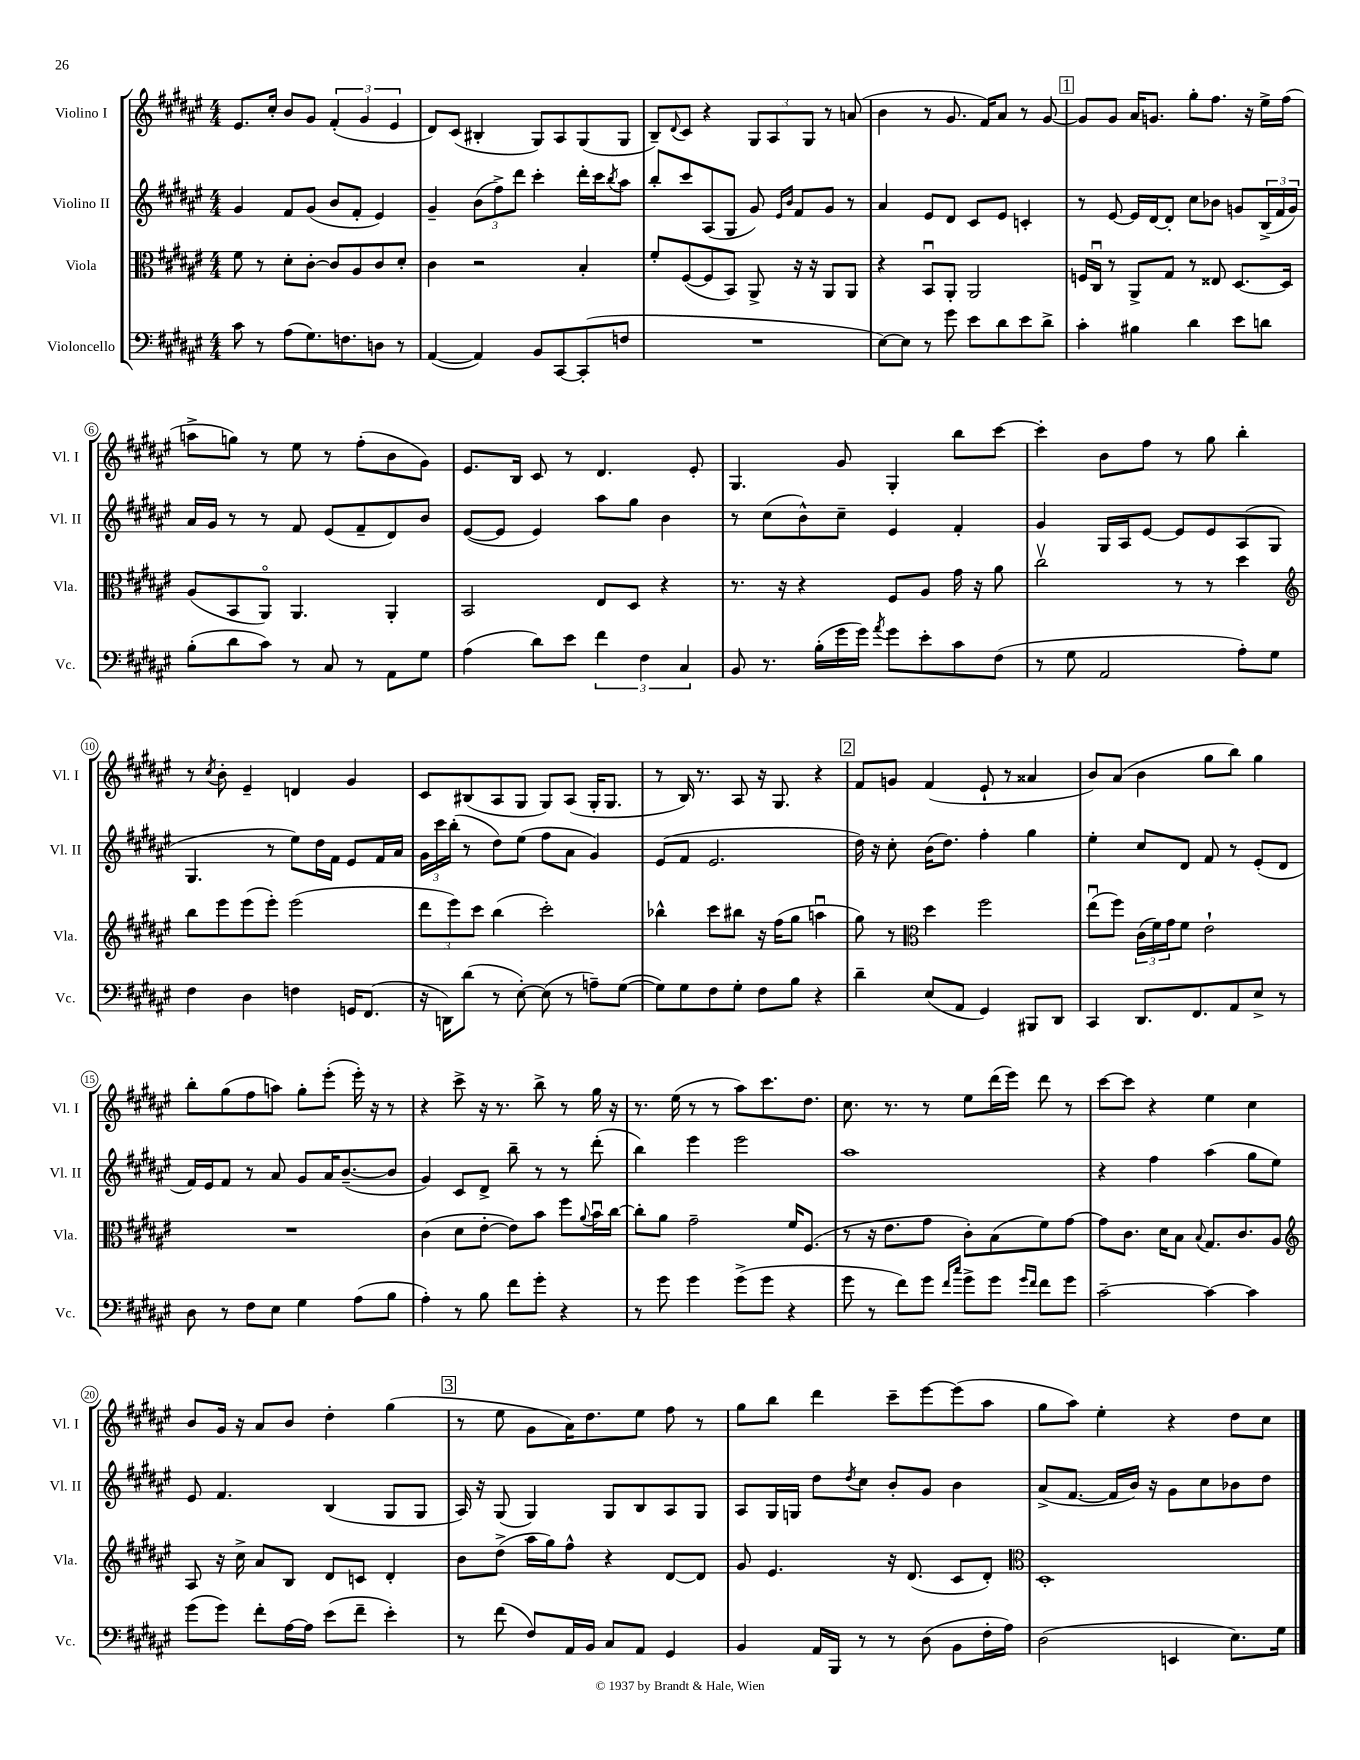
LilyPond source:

<<
\new StaffGroup <<
\new Staff = "s0" \with { instrumentName = "Violino I" shortInstrumentName = "Vl. I" } {
    \clef treble \key fis \major \numericTimeSignature \time 4/4
    eis'8. cis''16-. b'8 gis'8 \tuplet 3/2 { fis'4-.( gis'4 eis'4 } |
    dis'8) cis'8( bis4-. gis8) ais8 gis8( gis8 |
    b8--) \appoggiatura { dis'8 } cis'8 r4 \tuplet 3/2 { gis8 ais8 gis8 } r8 a'8( |
    b'4 r8 gis'8. fis'16) ais'8 r8 gis'8~ |
    \mark \markup { \box "1" } gis'8 gis'8 ais'16 g'8. gis''8-. fis''8. r16 eis''16-> fis''16( |
    a''8-> g''8) r8 eis''8 r8 fis''8-.( b'8 gis'8) |
    eis'8. b16 cis'8 r8 dis'4. eis'8-. |
    gis4. gis'8 gis4-. b''8 cis'''8~ |
    cis'''4-. b'8 fis''8 r8 gis''8 b''4-. |
    r8 \acciaccatura { cis''8 } b'8-. eis'4-- d'4 gis'4 |
    cis'8 bis8( ais8 gis8 gis8) ais8( gis16-. gis8. |
    r8 b16) r8. ais8 r16 gis8. r4 |
    \mark \markup { \box "2" } fis'8 g'8 fis'4( eis'8-! r8 aisis'4 |
    b'8) ais'8( b'4 gis''8 b''8) gis''4 |
    b''8-. gis''8( fis''8 a''8) gis''8-. eis'''8-.( eis'''16-.) r16 r8 |
    r4 cis'''8-> r16 r8. b''8-> r8 gis''16 r16 |
    r8. eis''16( r8 r8 ais''8) cis'''8. dis''8. |
    cis''8. r8. r8 eis''8 dis'''16( eis'''16) dis'''8 r8 |
    cis'''8~ cis'''8 r4 eis''4 cis''4 |
    b'8 gis'16 r16 ais'8 b'8 dis''4-. gis''4( |
    \mark \markup { \box "3" } r8 eis''8 gis'8 ais'16) dis''8. eis''8 fis''8 r8 |
    gis''8 b''8 dis'''4 cis'''8-- eis'''8~ eis'''8( ais''8 |
    gis''8 ais''8) eis''4-. r4 dis''8 cis''8 \bar "|." |
}
\new Staff = "s1" \with { instrumentName = "Violino II" shortInstrumentName = "Vl. II" } {
    \clef treble \key fis \major \numericTimeSignature \time 4/4
    gis'4 fis'8 gis'8( b'8 fis'8-. eis'4) |
    gis'4-- \tuplet 3/2 { b'8( fis''8->) dis'''8 } cis'''4-. dis'''16-. cis'''16 \acciaccatura { b''8 } ais''8 |
    b''8-. cis'''8 ais8( gis8 gis'8) \grace { eis'16 b'16 } fis'8 gis'8 r8 |
    ais'4 eis'8 dis'8 cis'8 eis'8 c'4-. |
    \mark \markup { \box "1" } r8 eis'8~ eis'16 dis'16~ dis'8-. cis''8 bes'8 g'8 \tuplet 3/2 { b16->( fis'16 g'16) } |
    ais'16 gis'16 r8 r8 fis'8 eis'8( fis'8-- dis'8) b'8 |
    eis'8~( eis'8 eis'4) ais''8 gis''8 b'4 |
    r8 cis''8( b'8-^) cis''8-- eis'4 fis'4-. |
    gis'4 gis16 ais16 eis'8~ eis'8 eis'8 ais8( gis8 |
    gis4. r8 eis''8) dis''16 fis'16 eis'8 fis'16 ais'16 |
    \tuplet 3/2 { gis'16 cis'''16 b''16-.( } r8 dis''8) eis''8( fis''8 ais'8 gis'4) |
    eis'8( fis'8 eis'2. |
    \mark \markup { \box "2" } dis''16) r16 cis''8-. b'16( dis''8.) fis''4-. gis''4 |
    eis''4-. cis''8 dis'8 fis'8 r8 eis'8-.( dis'8 |
    fis'16) eis'16 fis'8 r8 ais'8 gis'8 ais'16 b'8.~--( b'8 |
    gis'4) cis'8 dis'8-> b''8-- r8 r8 dis'''8-.( |
    b''4) eis'''4 eis'''2 |
    ais''1 |
    r4 fis''4 ais''4( gis''8 eis''8) |
    eis'8 fis'4. b4( gis8 gis8 |
    \mark \markup { \box "3" } ais16) r16 gis8( gis4) gis8 b8 ais8 gis8 |
    ais8 gis16 g16 dis''8 \acciaccatura { dis''8 } cis''8 b'8-. gis'8 b'4 |
    ais'8->( fis'8.~ fis'16 b'16) r16 gis'8 cis''8 bes'8 dis''8 \bar "|." |
}
\new Staff = "s2" \with { instrumentName = "Viola" shortInstrumentName = "Vla." } {
    \clef alto \key fis \major \numericTimeSignature \time 4/4
    fis'8 r8 dis'8-. cis'8~-. cis'8 ais8 cis'8 dis'8-. |
    cis'4 r2 b4-. |
    fis'8-. fis8~( fis8 b,8) ais,8-> r16 r16 ais,8 ais,8 |
    r4 b,8\downbow ais,8-. ais,2 |
    \mark \markup { \box "1" } f16 cis16\downbow r8 ais,8-> gis8 r8 eisis8 dis8.~ dis16 |
    ais8( b,8 ais,8\flageolet) ais,4. ais,4-. |
    b,2 eis8 dis8 r4 |
    r8. r16 r4 fis8 ais8 gis'16 r16 ais'8 |
    cis''2\upbow r8 r8 dis''4 |
    \clef treble b''8 eis'''8 eis'''8( eis'''8-.) eis'''2( |
    \tuplet 3/2 { dis'''8 eis'''8) cis'''8 } b''4( cis'''2-.) |
    bes''4-^ cis'''8 bis''8 r16 fis''16( gis''8 a''4\downbow |
    \mark \markup { \box "2" } gis''8) r8 \clef alto dis''4 fis''2 |
    eis''8\downbow( fis''8) \tuplet 3/2 { cis'16( fis'16) gis'16 } fis'8 eis'2-! |
    R1 |
    cis'4( dis'8 eis'8~-. eis'8) b'8 fis''8 \appoggiatura { ais'8 } b'16\downbow cis''16~ |
    cis''8-. ais'8 gis'2-- fis'16 fis8.( |
    r8 r16 eis'8. gis'8 cis'8-.) b8( fis'8) gis'8~ |
    gis'8 cis'8. dis'16 b8 \appoggiatura { b8 } gis8. cis'8. ais8 |
    \clef treble ais8 r16 cis''16-> ais'8 b8 dis'8 c'8 dis'4-. |
    \mark \markup { \box "3" } b'8 dis''8->( ais''16 gis''16) fis''8-^ r4 dis'8~ dis'8 |
    gis'8 eis'4. r16 dis'8.( cis'8 dis'8-.) |
    \clef alto dis1-. \bar "|." |
}
\new Staff = "s3" \with { instrumentName = "Violoncello" shortInstrumentName = "Vc." } {
    \clef bass \key fis \major \numericTimeSignature \time 4/4
    cis'8 r8 ais8( gis8.) f8. d8 r8 |
    ais,4~( ais,4) b,8 cis,8~ cis,8-.( f8 |
    R1 |
    eis8~) eis8 r8 gis'8 eis'8 dis'8 eis'8 dis'8-> |
    \mark \markup { \box "1" } cis'4-. bis4 dis'4 eis'8 d'8 |
    b8-.( dis'8 cis'8) r8 cis8 r8 ais,8 gis8 |
    ais4( dis'8) eis'8 \tuplet 3/2 { fis'4 fis4 cis4 } |
    b,8 r8. b16-.( gis'16 gis'16) \acciaccatura { ais'8 } gis'8 eis'8-. cis'8 fis8( |
    r8 gis8 ais,2 ais8-.) gis8 |
    fis4 dis4 f4 g,16 fis,8.( |
    r16 d,16) dis'8( r8 eis8~-.) eis8( r8 a8--) gis8~( |
    gis8) gis8 fis8 gis8-. fis8 b8 r4 |
    \mark \markup { \box "2" } dis'4-- eis8( ais,8 gis,4) bis,,8 dis,8 |
    cis,4 dis,8. fis,8. ais,8 eis8-> r8 |
    dis8 r8 fis8 eis8 gis4 ais8( b8 |
    ais4-.) r8 b8 fis'8 gis'8-. r4 |
    r8 gis'8 gis'4 gis'8->( gis'8 r4 |
    gis'8 r8 fis'8) gis'8 \grace { fis'16 cis''16 } gis'8-> gis'8 \grace { gis'16 fis'16 } fis'8 gis'8 |
    cis'2~-- cis'4~ cis'4 |
    gis'8( gis'8) fis'8-. ais16~ ais16 eis'8( fis'8-- eis'4-.) |
    \mark \markup { \box "3" } r8 fis'8( fis8) ais,16 b,16 cis8 ais,8 gis,4 |
    b,4 ais,16 b,,16 r8 r8 dis8( b,8 fis16-. ais16) |
    dis2( e,4 eis8.) gis16 \bar "|." |
}
>>
>>
\layout { \context { \Score \override BarNumber.stencil = #(make-stencil-circler 0.1 0.3 ly:text-interface::print) } }
